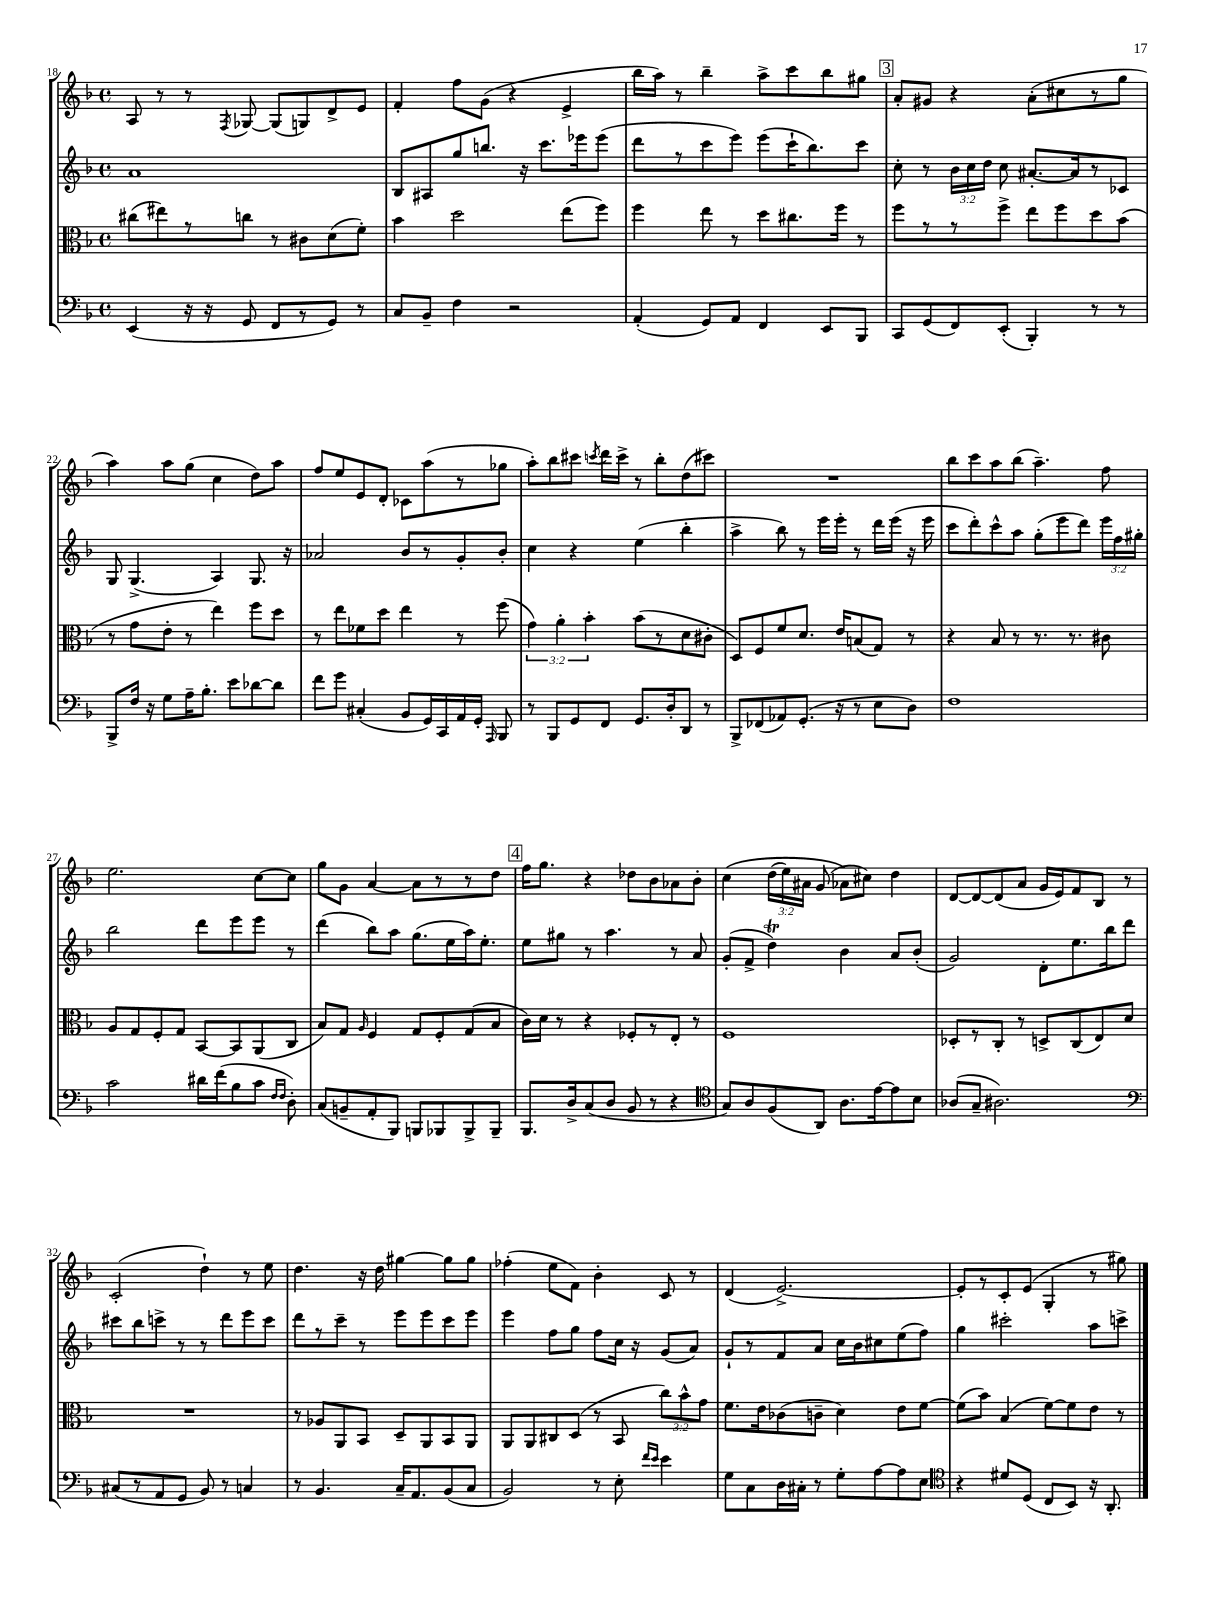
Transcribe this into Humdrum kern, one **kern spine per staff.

**kern	**kern	**kern	**kern
*part4	*part3	*part2	*part1
*staff4	*staff3	*staff2	*staff1
*clefF4	*clefC3	*clefG2	*clefG2
*k[b-]	*k[b-]	*k[b-]	*k[b-]
*M4/4	*M4/4	*M4/4	*M4/4
*met(c)	*met(c)	*met(c)	*met(c)
=18	=18	=18	=18
(4EE/	(8cc#X\L	1a	8A/
.	8ee#X\)	.	8r
16r	8r	.	8r
16r	.	.	.
.	.	.	8qF/
8GG/	8ccn\J	.	[8G-X/
8FF/L	8r	.	(8G-/L]
8r	8c#X\L	.	8Gn/)
8GG/J)	(8d\	.	8d^/
8r	8f'\J)	.	8e/J
=19	=19	=19	=19
8C/L	4b-\	8B-/L	4f'/
8BB-~/J	.	8A#X/	.
4F\	2dd\	8gg/	8ff\L
.	.	8.bbn/J	(8g\J
2r	.	.	4r
.	.	16r	.
.	.	8.ccc\L	.
.	(8ee\L	.	4e^/
.	.	16eee-X\k	.
.	8ff\J)	(8eee-\J	.
=20	=20	=20	=20
(4AA'/	4ff\	8ddd\L	16bb-\LL
.	.	.	16aa\JJ)
.	.	8r	8r
8GG/L)	8ee\	8ccc\	4bb-~\
8AA/J	8r	8eee\J)	.
4FF/	8dd\L	(8eee\L	8aa^\L
.	8.cc#X\	16ccc`\K	8ccc\
.	.	8.bb-\)	.
8EE/L	.	.	8bb-\
.	16ff\Jk	.	.
8BBB-/J	8r	8ccc\J	8gg#X\J
!!LO:REH:place=s1:t=3
=21	=21	=21	=21
8CC/L	8ff\L	8cc'\	8a'/L
(8GG/	8r	8r	8g#X/J
8FF/)	8r	24b-\LL	4r
.	.	24cc\	.
.	.	24dd\JJ	.
(8EE'/J	8ff^\J	8cc\	.
4BBB-'/)	8ee\L	[8.a#X'/L	(8a'\L
.	8ff\	.	8cc#X\
.	.	16a#/k]	.
8r	8dd\	8r	8r
8r	(8b-\J	8c-X/J	8gg\J
!!LO:LB:g=z
=22	=22	=22	=22
8BBB-^/L	8r	8G/	4aa\)
16F/Jk	8g\L	(4.G^/	.
16r	.	.	.
8G\L	8e'\J	.	8aa\L
16A~\K	8r	.	(8gg\J
8.B-'\J	.	.	.
.	4ee\)	4A/)	4cc\
8e\L	.	.	.
[8d-X\	8ff\L	8.G/	8dd\L)
8d-\J]	8dd\J	.	8aa\J
.	.	16r	.
=23	=23	=23	=23
8f\L	8r	2a-X/	8ff/L
8g\J	8ee\L	.	8ee/
(4C#X'/	8f-X\	.	8e/
.	8dd\J	.	8d'/J
8BB-/L	4ee\	8b-/L	8c-X\L
16GG/L)	.	8r	(8aa\
16CC/	.	.	.
16AA/	8r	8g'/	8r
16GG'/JJ	.	.	.
16qqAAA/	.	.	.
8BBB-/	(8ff\	8b-'/J	8gg-X\J
=24	=24	=24	=24
8r	6g\)	4cc\	8aa'\L)
8BBB-/L	.	.	8bb-\
.	6a'\	.	.
8GG/	.	4r	8ccc#X\J
.	6b-'\	.	.
.	.	.	8qcccn/
8FF/J	.	.	16ddd\LL
.	.	.	16ccc^\JJ
8.GG/L	(8b-\L	(4ee\	8r
.	8r	.	8bb-'\L
16D'/k	.	.	.
8DD/J	8d\	4bb-'\	(8dd\
8r	8c#X'\J	.	8ccc#X\J)
=25	=25	=25	=25
8BBB-^/L	8D/L)	4aa^\	1r
(8FF-X/	8F/	.	.
8AA-X/)	8f/	8bb-\)	.
(8.GG'/J	8.d/J	8r	.
.	.	16eee\LL	.
16r	16e/KL	16eee'\JJ	.
8r	(8Bn/	8r	.
8E\L	8G/J)	16ddd\LL	.
.	.	(16eee\JJ	.
8D\J)	8r	16r	.
.	.	16eee\	.
=26	=26	=26	=26
1F	4r	8ccc\L	8bb-\L
.	.	8ddd'\)	8ccc\
.	8B-/	8ccc^^\	8aa\
.	8r	8aa\J	(8bb-\J
.	8.r	(8gg'\L	4.aa~\)
.	.	8eee\	.
.	8.r	.	.
.	.	8ddd\J)	.
.	8c#X\	24eee\LL	8ff\
.	.	24ff\	.
.	.	24gg#X'\JJ	.
!!LO:LB:g=z
=27	=27	=27	=27
2c\	8A/L	2bb-\	2.ee\
.	8G/	.	.
.	8F'/	.	.
.	8G/J	.	.
16d#X\LL	[8BB-/L	8ddd\L	.
(16f\J	.	.	.
8B-\	8BB-/]	8eee\	.
8c\J	(8AA/	8eee\J	[8cc\L
16qqF/LL	.	.	.
16qqF/JJ	.	.	.
8D'\)	8C/J	8r	8cc\J]
=28	=28	=28	=28
(8C/L	8B-/L)	(4ddd\	8gg\L
8BBn~/	8G/J	.	8g\J
.	16qqA/	.	.
8AA'/	4F/	8bb-\L)	[4a/
8BBB-/J)	.	8aa\J	.
8BBBn/L	8G/L	(8.gg\L	8a\L]
8BBB-X/	8F'/	.	8r
.	.	16ee\L	.
8BBB-^/	(8G/	16aa\J)	8r
.	.	8.ee'\J	.
8BBB-~/J	8B-/J	.	8dd\J
!!LO:REH:place=s1:t=4
=29	=29	=29	=29
8.BBB-/L	16c\LL)	8ee\L	16ff\KL
.	16d\JJ	.	8.gg\J
.	8r	8gg#X\J	.
16D^/k	.	.	.
(8C/	4r	8r	4r
8D/J	.	4.aa\	.
8BB-/	8F-X'/L	.	8dd-X\L
8r	8r	.	8b-\
4r	8E'/J	8r	8a-X\
.	8r	8a/	8b-'\J
=30	=30	=30	=30
*clefC4	*	*	*
8G/L)	1F	(8g'/L	(4cc\
8A/	.	8f^/J	.
(8F/	.	4ddT\)	(24dd\LL
.	.	.	24ee\)
.	.	.	24a#X\JJ
8AA/J)	.	.	(8g/
8.A\L	.	4b-\	8a-X\L)
.	.	.	8cc#X\J)
[16e\k	.	.	.
8e\]	.	8a/L	4dd\
8B-\J	.	(8b-'/J	.
=31	=31	=31	=31
(8A-X/L	8D-X'/L	2g/)	[8d/L
8G~/J	8r	.	8d/_
2.A#X\)	8C'/J	.	(8d/]
.	8r	.	8a/J
.	8Dn^/L	8d'\L	16g/LL
.	.	.	16e/J)
.	(8C/	8.ee\	8f/
.	8E/)	.	8B-/J
.	.	16bb-\k	.
.	8d/J	8ddd\J	8r
!!LO:LB:g=z
=32	=32	=32	=32
*clefF4	*	*	*
(8C#X/L	1r	8ccc#X\L	(2c'/
8r	.	8bb-\	.
8AA/	.	8cccn^\J	.
8GG/J	.	8r	.
8BB-/)	.	8r	4dd`\)
8r	.	8ddd\L	.
4Cn/	.	8eee\	8r
.	.	8ccc\J	8ee\
=33	=33	=33	=33
8r	8r	8ddd\L	4.dd\
4.BB-/	8A-X/L	8r	.
.	8AA/	8ccc~\J	.
.	8BB-/J	8r	16r
.	.	.	16dd\
16C~/KL	8D~/L	8eee\L	[4gg#X\
8.AA/	.	.	.
.	8AA/	8eee\	.
(8BB-/	8BB-/	8ccc\	8gg#\L]
8C/J	8AA/J	8eee\J	8gg#\J
=34	=34	=34	=34
2BB-/)	8AA/L	4eee\	(4ff-X'\
.	8AA/	.	.
.	8C#X/	8ff\L	8ee\L
.	(8D/J	8gg\J	8f\J)
8r	8r	8ff\L	4b-'\
8E'\	8BB-/	16cc\Jk	.
.	.	16r	.
16qqf/LL	.	.	.
16qqe/JJ	.	.	.
4e\	12cc\L)	(8g/L	8c/
.	12b-^^\	.	.
.	.	8a/J)	8r
.	12g\J	.	.
=35	=35	=35	=35
8G\L	8.f\L	8g`/L	(4d/
8C\	.	8r	.
.	16e\k	.	.
16D\L	(8c-X\	8f/	[2.e^/)
16C#X'\JJ	.	.	.
8r	8cn~\J	8a/J	.
8G'\L	4d\)	16cc\LL	.
.	.	16b-\J	.
[8A\	.	8cc#X\	.
8A\]	8e\L	(8ee\	.
8E\J	[8f\J	8ff\J)	.
=36	=36	=36	=36
*clefC4	*	*	*
4r	(8f\L]	4gg\	8e'/L]
.	8b-\J)	.	8r
8d#X/L	(4B-/	2ccc#X'\	8c'/
(8D/J	.	.	(8e/J
8C/L	[8f\L)	.	4G'/
8BB-/J)	8f\]	.	.
16r	8e\J	8aa\L	8r
8.AA'/	.	.	.
.	8r	8cccn^\J	8gg#X\)
==	==	==	==
*-	*-	*-	*-
